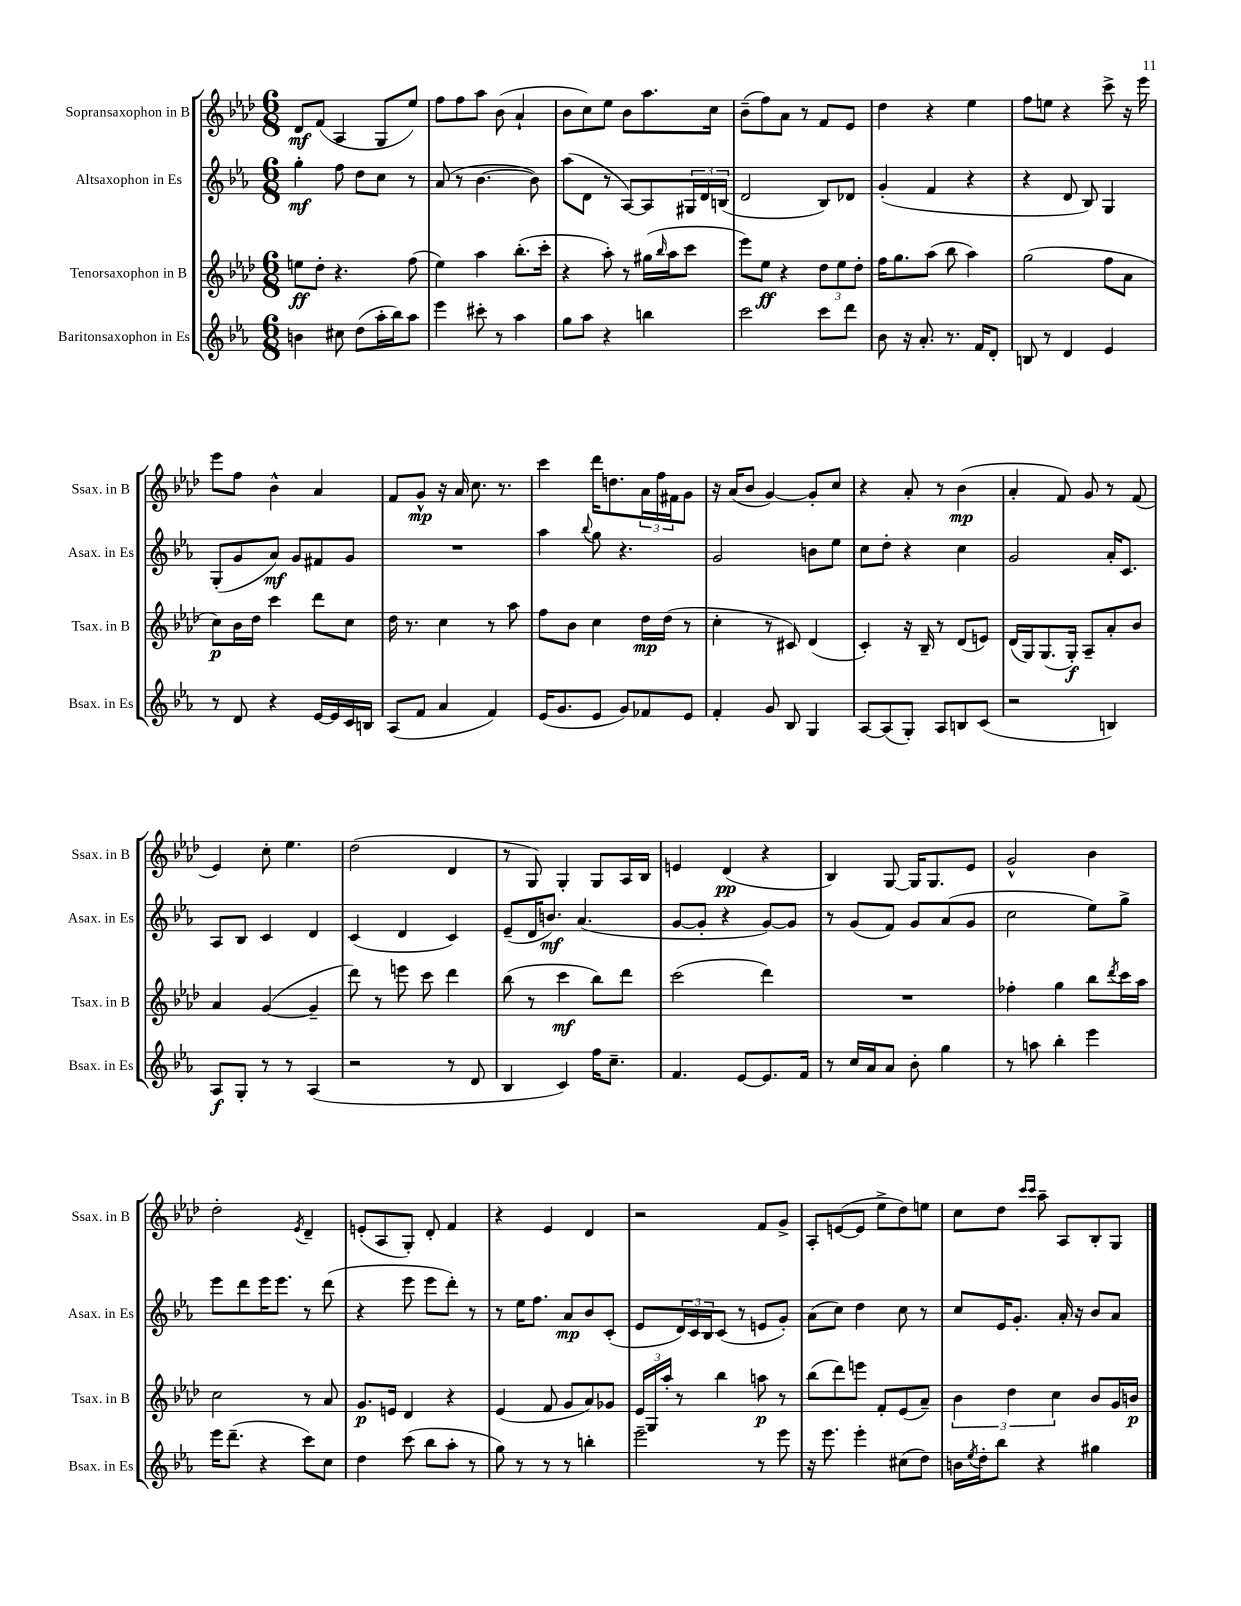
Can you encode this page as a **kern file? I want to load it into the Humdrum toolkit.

**kern	**dynam	**kern	**dynam	**kern	**dynam	**kern	**dynam
*part4	*part4	*part3	*part3	*part2	*part2	*part1	*part1
*staff4	*staff4	*staff3	*staff3	*staff2	*staff2	*staff1	*staff1
*I"Baritonsaxophon in Es	*	*I"Tenorsaxophon in B	*	*I"Altsaxophon in Es	*	*I"Sopransaxophon in B	*
*I'Bsax. in Es	*	*I'Tsax. in B	*	*I'Asax. in Es	*	*I'Ssax. in B	*
*clefG2	*	*clefG2	*	*clefG2	*	*clefG2	*
*k[b-e-a-]	*	*k[b-e-a-d-]	*	*k[b-e-a-]	*	*k[b-e-a-d-]	*
*M6/8	*	*M6/8	*	*M6/8	*	*M6/8	*
=1	=1	=1	=1	=1	=1	=1	=1
4bn\	.	8een\L	ff	4gg'\	mf	8d-/L	mf
.	.	8dd-'\J	.	.	.	(8f/J	.
8cc#X\	.	4.r	.	8ff\	.	4A-/	.
(8dd\L	.	.	.	8dd\L	.	.	.
16aa-'\L	.	.	.	8cc\J	.	8G/L	.
16bb-\J)	.	.	.	.	.	.	.
8aa-\J	.	(8ff\	.	8r	.	8ee-/J)	.
=2	=2	=2	=2	=2	=2	=2	=2
4eee-\	.	4ee-\)	.	(8a-/	.	8ff\L	.
.	.	.	.	8r	.	8ff\	.
8ccc#X'\	.	4aa-\	.	[4.b-\	.	8aa-\J	.
8r	.	.	.	.	.	(8b-\	.
4aa-\	.	(8.bb-'\L	.	.	.	4a-`/	.
.	.	.	.	8b-\])	.	.	.
.	.	16ccc'\Jk	.	.	.	.	.
=3	=3	=3	=3	=3	=3	=3	=3
8gg\L	.	4r	.	(8aa-\L	.	8b-\L	.
8aa-\J	.	.	.	8d\J	.	8cc\)	.
4r	.	8aa-'\)	.	8r	.	8ee-\J	.
.	.	8r	.	[8A-/L)	.	8b-\L	.
4bbn\	.	(16gg#X\LL	.	8A-/]	.	8.aa-\	.
.	.	16qqbb-/	.	.	.	.	.
.	.	16aa-\J	.	.	.	.	.
.	.	8ccc\J	.	24G#X/L	.	.	.
.	.	.	.	24d/	.	.	.
.	.	.	.	.	.	16cc\Jk	.
.	.	.	.	(24Bn/JJ	.	.	.
=4	=4	=4	=4	=4	=4	=4	=4
2ccc\	.	8eee-\L)	.	2d/	.	(8b-~\L	.
.	.	8ee-\J	ff	.	.	8ff\)	.
.	.	4r	.	.	.	8a-\J	.
.	.	.	.	.	.	8r	.
8ccc\L	.	12dd-\L	.	8B-/L)	.	8f/L	.
.	.	12ee-\	.	.	.	.	.
8ddd\J	.	.	.	8d-X/J	.	8e-/J	.
.	.	12dd-'\J	.	.	.	.	.
=5	=5	=5	=5	=5	=5	=5	=5
8b-\	.	16ff\KL	.	(4g'/	.	4dd-\	.
.	.	8.gg\	.	.	.	.	.
16r	.	.	.	.	.	.	.
8.a-'/	.	.	.	.	.	.	.
.	.	(8aa-\J	.	4f/	.	4r	.
8.r	.	8bb-\	.	.	.	.	.
.	.	4aa-\)	.	4r	.	4ee-\	.
16f/KL	.	.	.	.	.	.	.
8d'/J	.	.	.	.	.	.	.
=6	=6	=6	=6	=6	=6	=6	=6
8Bn/	.	(2gg\	.	4r	.	8ff\L	.
8r	.	.	.	.	.	8een\J	.
4d/	.	.	.	8d/	.	4r	.
.	.	.	.	8B-/)	.	.	.
4e-/	.	8ff\L	.	4G/	.	8ccc^\	.
.	.	8a-\J	.	.	.	16r	.
.	.	.	.	.	.	16eee-\	.
!!LO:LB:g=z
=7	=7	=7	=7	=7	=7	=7	=7
8r	.	8cc\L)	p	(8G'/L	.	8eee-\L	.
8d/	.	16b-\L	.	8g/	.	8ff\J	.
.	.	16dd-\JJ	.	.	.	.	.
4r	.	4ccc\	.	8a-/J)	mf	4b-^^\	.
.	.	.	.	8g/L	.	.	.
[16e-/LL	.	8ddd-\L	.	8f#X/	.	4a-/	.
16e-/]	.	.	.	.	.	.	.
16c/	.	8cc\J	.	8g/J	.	.	.
16Bn/JJ	.	.	.	.	.	.	.
=8	=8	=8	=8	=8	=8	=8	=8
(8A-/L	.	16dd-\	.	2.r	.	8f/L	.
.	.	8.r	.	.	.	.	.
8f/J	.	.	.	.	.	8g^^/J	mp
4a-/	.	4cc\	.	.	.	16r	.
.	.	.	.	.	.	16a-/	.
.	.	.	.	.	.	8.cc\	.
4f/)	.	8r	.	.	.	.	.
.	.	.	.	.	.	8.r	.
.	.	8aa-\	.	.	.	.	.
=9	=9	=9	=9	=9	=9	=9	=9
(16e-/KL	.	8ff\L	.	4aa-\	.	4ccc\	.
8.g/	.	.	.	.	.	.	.
.	.	8b-\J	.	.	.	.	.
.	.	.	.	8qqbb-/	.	.	.
8e-/J	.	4cc\	.	8gg\	.	16ddd-\KL	.
.	.	.	.	.	.	8.ddn\	.
8g/L)	.	.	.	4.r	.	.	.
8f-X/	.	16dd-\LL	mp	.	.	24a-\L	.
.	.	.	.	.	.	24ff\	.
.	.	(16dd-\JJ	.	.	.	.	.
.	.	.	.	.	.	24f#X\J	.
8e-/J	.	8r	.	.	.	8g\J	.
=10	=10	=10	=10	=10	=10	=10	=10
4f'/	.	4cc'\	.	2g/	.	16r	.
.	.	.	.	.	.	(16a-/KL	.
.	.	.	.	.	.	8b-/J	.
8g/	.	8r	.	.	.	[4g/)	.
8B-/	.	8c#X/)	.	.	.	.	.
4G/	.	(4d-/	.	8bn\L	.	8g'/L]	.
.	.	.	.	8ee-\J	.	8cc/J	.
=11	=11	=11	=11	=11	=11	=11	=11
[8A-/L	.	4c'/)	.	8cc\L	.	4r	.
(8A-/]	.	.	.	8dd'\J	.	.	.
8G'/J)	.	16r	.	4r	.	8a-'/	.
.	.	16B-~/	.	.	.	.	.
8A-/L	.	8r	.	.	.	8r	.
8Bn/	.	(8d-/L	.	4cc\	.	(4b-\	mp
(8c/J	.	8en/J)	.	.	.	.	.
=12	=12	=12	=12	=12	=12	=12	=12
2r	.	(16d-/LL	.	2g/	.	4a-'/	.
.	.	16G/J)	.	.	.	.	.
.	.	(8.G/	.	.	.	.	.
.	.	.	.	.	.	8f/)	.
.	.	16G'/Jk)	f	.	.	.	.
.	.	8A-~/L	.	.	.	8g/	.
4Bn/)	.	8a-'/	.	16a-'/KL	.	8r	.
.	.	.	.	8.c/J	.	.	.
.	.	8b-/J	.	.	.	(8f/	.
!!LO:LB:g=z
=13	=13	=13	=13	=13	=13	=13	=13
8A-/L	f	4a-/	.	8A-/L	.	4e-/)	.
8G'/J	.	.	.	8B-/J	.	.	.
8r	.	([4g/	.	4c/	.	8cc'\	.
8r	.	.	.	.	.	4.ee-\	.
(4A-/	.	4g~/]	.	4d/	.	.	.
=14	=14	=14	=14	=14	=14	=14	=14
2r	.	8ddd-\)	.	(4c/	.	(2dd-\	.
.	.	8r	.	.	.	.	.
.	.	8eeen\	.	4d/	.	.	.
.	.	8ccc\	.	.	.	.	.
8r	.	4ddd-\	.	4c/)	.	4d-/	.
8d/	.	.	.	.	.	.	.
=15	=15	=15	=15	=15	=15	=15	=15
4B-/	.	(8bb-\	.	(8e-~/L	.	8r	.
.	.	8r	.	16d/K	.	8G/)	.
.	.	.	.	8.bn/J)	mf	.	.
4c/)	.	4ccc\	mf	.	.	4G'/	.
.	.	.	.	(4.a-/	.	.	.
16ff\KL	.	8bb-\L)	.	.	.	8G/L	.
8.cc~\J	.	.	.	.	.	.	.
.	.	8ddd-\J	.	.	.	16A-/L	.
.	.	.	.	.	.	16B-/JJ	.
=16	=16	=16	=16	=16	=16	=16	=16
4.f/	.	(2ccc\	.	[8g/L	.	4en/	.
.	.	.	.	8g'/J]	.	.	.
.	.	.	.	4r	.	(4d-/	pp
[8e-/L	.	.	.	.	.	.	.
8.e-/]	.	4ddd-\)	.	[8g/L)	.	4r	.
.	.	.	.	8g/J]	.	.	.
16f/Jk	.	.	.	.	.	.	.
=17	=17	=17	=17	=17	=17	=17	=17
8r	.	2.r	.	8r	.	4B-/)	.
16cc/LL	.	.	.	(8g/L	.	.	.
16a-/J	.	.	.	.	.	.	.
8a-/J	.	.	.	8f/J)	.	[8G/	.
8b-'\	.	.	.	8g/L	.	16G/KL]	.
.	.	.	.	.	.	8.G/	.
4gg\	.	.	.	(8a-/	.	.	.
.	.	.	.	8g/J	.	8e-/J	.
=18	=18	=18	=18	=18	=18	=18	=18
8r	.	4ff-X'\	.	2cc\	.	2g^^/	.
8aan\	.	.	.	.	.	.	.
4bb-'\	.	4gg\	.	.	.	.	.
4eee-\	.	8bb-\L	.	8ee-\L)	.	4b-\	.
.	.	8qddd-/	.	.	.	.	.
.	.	16ccc\L	.	8gg^\J	.	.	.
.	.	16aa-\JJ	.	.	.	.	.
!!LO:LB:g=z
=19	=19	=19	=19	=19	=19	=19	=19
16eee-\KL	.	2cc\	.	8eee-\L	.	2dd-'\	.
(8.ddd~\J	.	.	.	.	.	.	.
.	.	.	.	8ddd\	.	.	.
4r	.	.	.	16eee-\K	.	.	.
.	.	.	.	8.eee-\J	.	.	.
.	.	.	.	.	.	8qe-/	.
8ccc\L)	.	8r	.	8r	.	4d-~/	.
8cc\J	.	8a-/	.	(8ddd\	.	.	.
=20	=20	=20	=20	=20	=20	=20	=20
4dd\	.	8.g/L	p	4r	.	(8en'/L	.
.	.	.	.	.	.	8A-/	.
.	.	16en/Jk	.	.	.	.	.
(8ccc\	.	4d-/	.	8eee-\	.	8G'/J)	.
8bb-\L	.	.	.	8eee-\L	.	8d-'/	.
8aa-'\J	.	4r	.	8ddd'\J)	.	4f/	.
8r	.	.	.	8r	.	.	.
=21	=21	=21	=21	=21	=21	=21	=21
8gg\)	.	(4e-/	.	8r	.	4r	.
8r	.	.	.	16ee-\KL	.	.	.
.	.	.	.	8.ff\J	.	.	.
8r	.	8f/	.	.	.	4e-/	.
8r	.	8g/L	.	8a-/L	mp	.	.
4bbn'\	.	8a-/)	.	8b-/	.	4d-/	.
.	.	8g-X/J	.	(8c'/J	.	.	.
=22	=22	=22	=22	=22	=22	=22	=22
2eee-~\	.	24e-/LL	.	8e-/L	.	2r	.
.	.	24G/	.	.	.	.	.
.	.	24aa-'/JJ	.	.	.	.	.
.	.	8r	.	24d/L)	.	.	.
.	.	.	.	24c/	.	.	.
.	.	.	.	24B-/J	.	.	.
.	.	4bb-\	.	(8c/J	.	.	.
.	.	.	.	8r	.	.	.
8r	.	8aan\	p	8en/L	.	8f/L	.
8eee-\	.	8r	.	8g'/J)	.	8g^/J	.
=23	=23	=23	=23	=23	=23	=23	=23
16r	.	(8bb-\L	.	(8a-\L	.	8A-'/L	.
8.eee-\	.	.	.	.	.	.	.
.	.	8ddd-\)	.	8cc\J)	.	([8en/	.
4eee-'\	.	8eeen\J	.	4dd\	.	8e/J]	.
.	.	8f'/L	.	.	.	8ee-^\L	.
(8cc#X\L	.	(8e-/	.	8cc\	.	8dd-\)	.
8dd\J)	.	8a-~/J)	.	8r	.	8een\J	.
=24	=24	=24	=24	=24	=24	=24	=24
16bn\LL	.	6b-\	.	8cc/L	.	8cc\L	.
8qee-/	.	.	.	.	.	.	.
16dd'\J	.	.	.	.	.	.	.
8bb-\J	.	.	.	16e-/K	.	8dd-\J	.
.	.	6dd-\	.	.	.	.	.
.	.	.	.	8.g'/J	.	.	.
.	.	.	.	.	.	16qqccc/LL	.
.	.	.	.	.	.	16qqccc/JJ	.
4r	.	.	.	.	.	8aa-~\	.
.	.	6cc\	.	.	.	.	.
.	.	.	.	16a-'/	.	8A-/L	.
.	.	.	.	16r	.	.	.
4gg#X\	.	8b-/L	.	8b-/L	.	8B-'/	.
.	.	16g/L	.	8a-/J	.	8G/J	.
.	.	16bn/JJ	p	.	.	.	.
==	==	==	==	==	==	==	==
*-	*-	*-	*-	*-	*-	*-	*-
